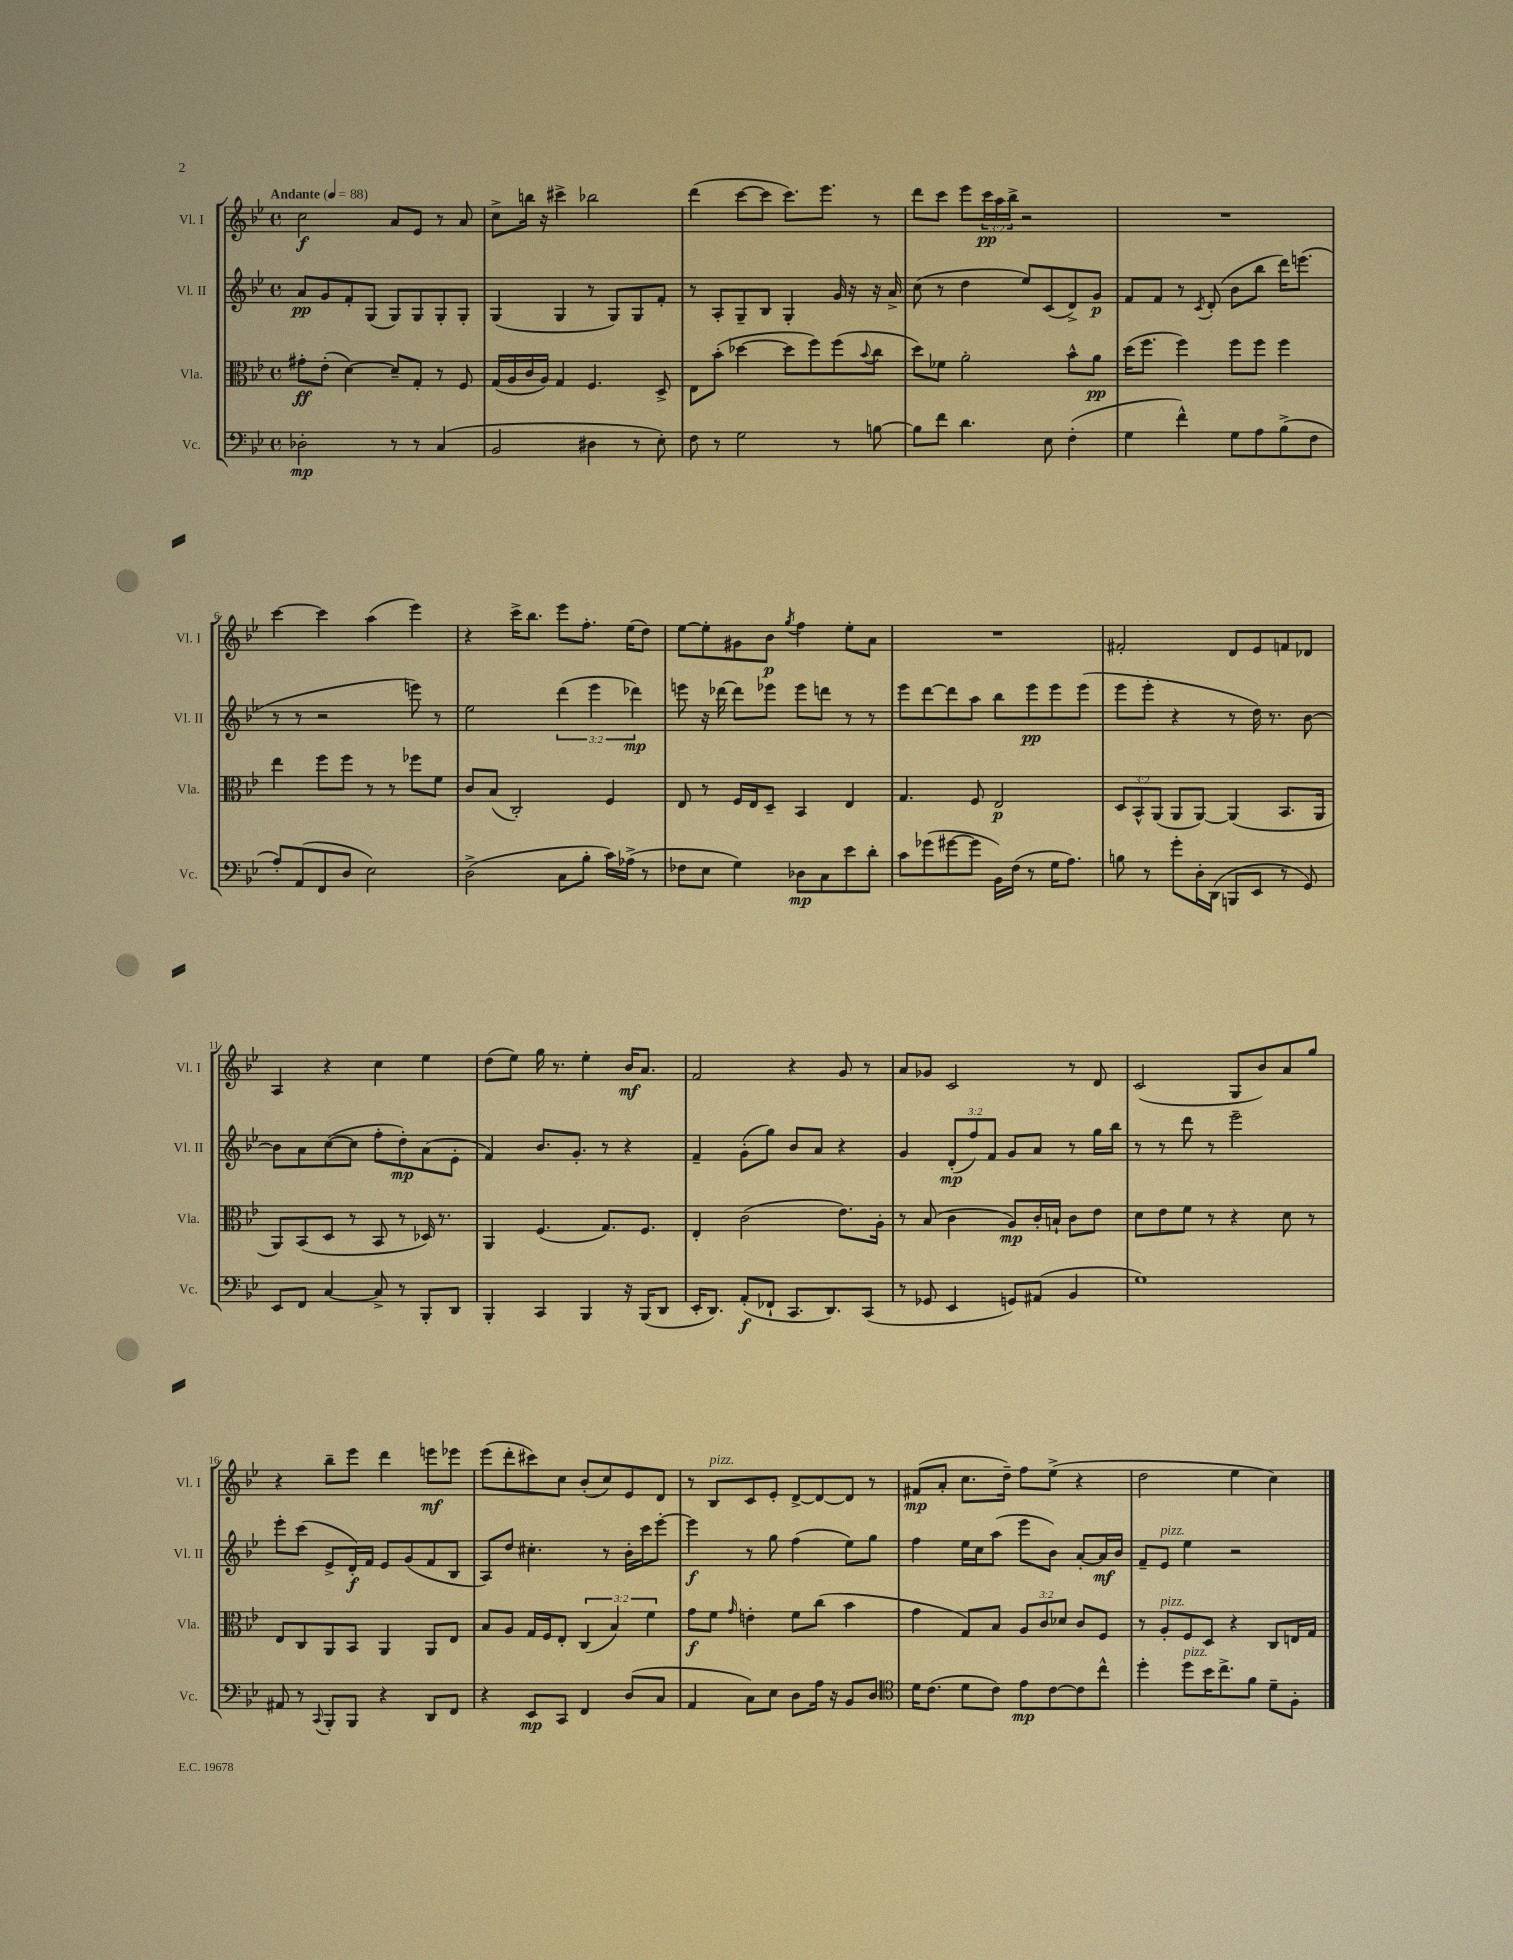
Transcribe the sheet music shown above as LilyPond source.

<<
\new StaffGroup <<
\new Staff = "s0" \with { instrumentName = "Vl. I" shortInstrumentName = "Vl. I" } {
    \clef treble \key bes \major \defaultTimeSignature \time 4/4 \override Staff.TupletNumber.text = #tuplet-number::calc-fraction-text \tempo "Andante" 4 = 88
    c''2\f a'8 ees'8 r8 a'8 |
    c''8-> b''16 r16 cis'''4-> bes''2 |
    d'''4( c'''8~ c'''8 c'''8.) ees'''8. r8 |
    d'''8 c'''8 ees'''8 \tuplet 3/2 { c'''16\pp a''16 bes''16-> } r2 |
    R1 |
    c'''4~ c'''4 a''4( ees'''4) |
    r4 c'''16-> bes''8. ees'''8 f''8.-. ees''16( d''8) |
    ees''8~ ees''8-. gis'8 bes'8\p \acciaccatura { g''8 } f''4 ees''8-. a'8 |
    R1 |
    fis'2-. d'8 ees'8 f'8 des'8 |
    a4 r4 c''4 ees''4 |
    d''8( ees''8) g''16 r8. ees''4-. bes'16\mf a'8. |
    f'2 r4 g'8 r8 |
    a'8 ges'8 c'2 r8 d'8 |
    c'2( g8 bes'8) a'8 g''8 |
    r4 bes''8-- ees'''8 d'''4 e'''8\mf ees'''8 |
    ees'''8( d'''8-. cis'''8) c''8 bes'8-.( c''8) ees'8 d'8 |
    r8 bes8^\markup { \italic "pizz." } c'8 ees'8-. d'8~-> d'8~ d'8 r8 |
    fis'8\mp( a'8-. c''8. d''16--) f''8 ees''8->( r4 |
    d''2 ees''4 c''4) \bar "|." |
}
\new Staff = "s1" \with { instrumentName = "Vl. II" shortInstrumentName = "Vl. II" } {
    \clef treble \key bes \major \defaultTimeSignature \time 4/4 \override Staff.TupletNumber.text = #tuplet-number::calc-fraction-text
    a'8\pp g'8 f'8-. g8( g8) g8 g8-. g8-. |
    g4( g4 r8 g8) g8 f'8-. |
    r8 a8-. g8-- bes8 g4-. g'16 r16 r16 a'16-> |
    c''8( r8 d''4 ees''8) c'8( d'8->) g'8\p |
    f'8 f'8 r8 \acciaccatura { c'8 } d'8-.( bes'8 bes''8 d'''16) e'''8.( |
    r8 r8 r2 e'''8) r8 |
    ees''2 \tuplet 3/2 { d'''4( ees'''4 des'''4\mp) } |
    e'''8 r16 des'''16~ des'''8 ees'''8 ees'''8 d'''8 r8 r8 |
    ees'''8 d'''8~ d'''8 a''8 bes''8 ees'''8\pp ees'''8 ees'''8( |
    ees'''8 ees'''8-. r4 r8 d''16) r8. bes'8~ |
    bes'8 a'8 c''8~( c''8 f''8-. d''8-.\mp) a'8( ees'8-. |
    f'4) bes'8. g'8.-. r8 r4 |
    f'4-- g'8-.( g''8) bes'8 a'8 r4 |
    g'4 \tuplet 3/2 { d'8-.\mp( f''8) f'8 } g'8 a'8 r8 g''16 bes''16 |
    r8 r8 d'''8 r8 ees'''2-- |
    ees'''8-. c'''8( ees'8-> d'16-.\f) f'16 ees'8 g'8( f'8 bes8 |
    a8) d''8 cis''4.-. r8 bes'16-. c'''16 ees'''8~-. |
    ees'''4\f r8 g''8 f''4( ees''8) g''8 |
    f''4 ees''16 c''16 a''8( ees'''8 bes'8) a'8~-. a'16\mf bes'16 |
    f'8-- ees'8^\markup { \italic "pizz." } ees''4 r2 \bar "|." |
}
\new Staff = "s2" \with { instrumentName = "Vla." shortInstrumentName = "Vla." } {
    \clef alto \key bes \major \defaultTimeSignature \time 4/4 \override Staff.TupletNumber.text = #tuplet-number::calc-fraction-text
    gis'8-.\ff ees'8-.( d'4~) d'8-- g8-. r8 f8 |
    g16( a16 c'16 a16) g4 f4. d8-> |
    ees8 bes'8-.( des''4~ des''8 f''8) f''8( \appoggiatura { bes'8 } c''8 |
    d''8) fes'8 a'2-. bes'8-^ a'8\pp |
    d''16( f''8. f''4) f''8 f''8 f''4 |
    ees''4 f''8 f''8 r8 r8 fes''8 f'8 |
    c'8 bes8( c2-.) f4 |
    ees8 r8 f16 ees16 d8-- bes,4 ees4 |
    g4. f8 ees2\p |
    \tuplet 3/2 { d8 bes,8-^ a,8( } a,8 a,8~) a,4( bes,8. a,16 |
    a,8) bes,8( d8 r8 bes,8 r8 des16) r8. |
    a,4 f4.( g8.) f8. |
    ees4-. c'2( ees'8.) a16-. |
    r8 bes8( c'4 a8\mp) c'16-. b16-! c'8 ees'8 |
    d'8 ees'8 f'8 r8 r4 d'8 r8 |
    ees8 c8 a,8 bes,8 a,4 a,8 ees8 |
    bes8 a8 g16 f16 ees8-. \tuplet 3/2 { c4( bes4) f'4 } |
    g'8\f f'8 \grace { g'16 } e'4-. f'8 c''8( bes'4 |
    g'4 g8) bes8 \tuplet 3/2 { a8 c'8 des'8 } c'8 f8 |
    r8 a8-.^\markup { \italic "pizz." } f8 d8 r4 c8 e16 g16 \bar "|." |
}
\new Staff = "s3" \with { instrumentName = "Vc." shortInstrumentName = "Vc." } {
    \clef bass \key bes \major \defaultTimeSignature \time 4/4
    des2-.\mp r8 r8 c4( |
    bes,2 dis4 r8 ees8-.) |
    f8 r8 g2 r8 b8~ |
    b8 f'8 d'4. ees8 f4-.( |
    g4 f'4-^) g8 a8 bes8->( f8 |
    a8-.) a,8( f,8 d8 ees2) |
    d2->( c8 bes8-. c'16) aes16->( r8 |
    fes8 ees8 g4) des8\mp c8 ees'8 d'8-. |
    c'8 ges'8( gis'8~ gis'8 bes,16) f16( r8 g16 a8.) |
    b8 r8 g'8-. d16-. d,16( b,,8 ees,8 r8 g,8) |
    ees,8 f,8 c4~ c8-> r8 bes,,8-. d,8 |
    bes,,4-. c,4 bes,,4 r16 bes,,16( d,8 |
    ees,16-. d,8.) a,8-.\f( fes,8-! c,8. d,8.) c,8( |
    r8 ges,8 ees,4 g,8) ais,8( bes,4 |
    g1) |
    ais,8 r8 \appoggiatura { c,8 } bes,,8-. bes,,8 r4 d,8 f,8 |
    r4 ees,8\mp c,8 f,4 d8( c8 |
    a,4 c8) ees8 d8 a16 r16 bes,8 d8 |
    \clef tenor d'16 c'8.( d'8 c'8) ees'8\mp c'8~ c'8 c''8-^ |
    d''4-. d''8^\markup { \italic "pizz." } bes'16 c''8.-> f'8 d'8-- f8-. \bar "|." |
}
>>
>>
